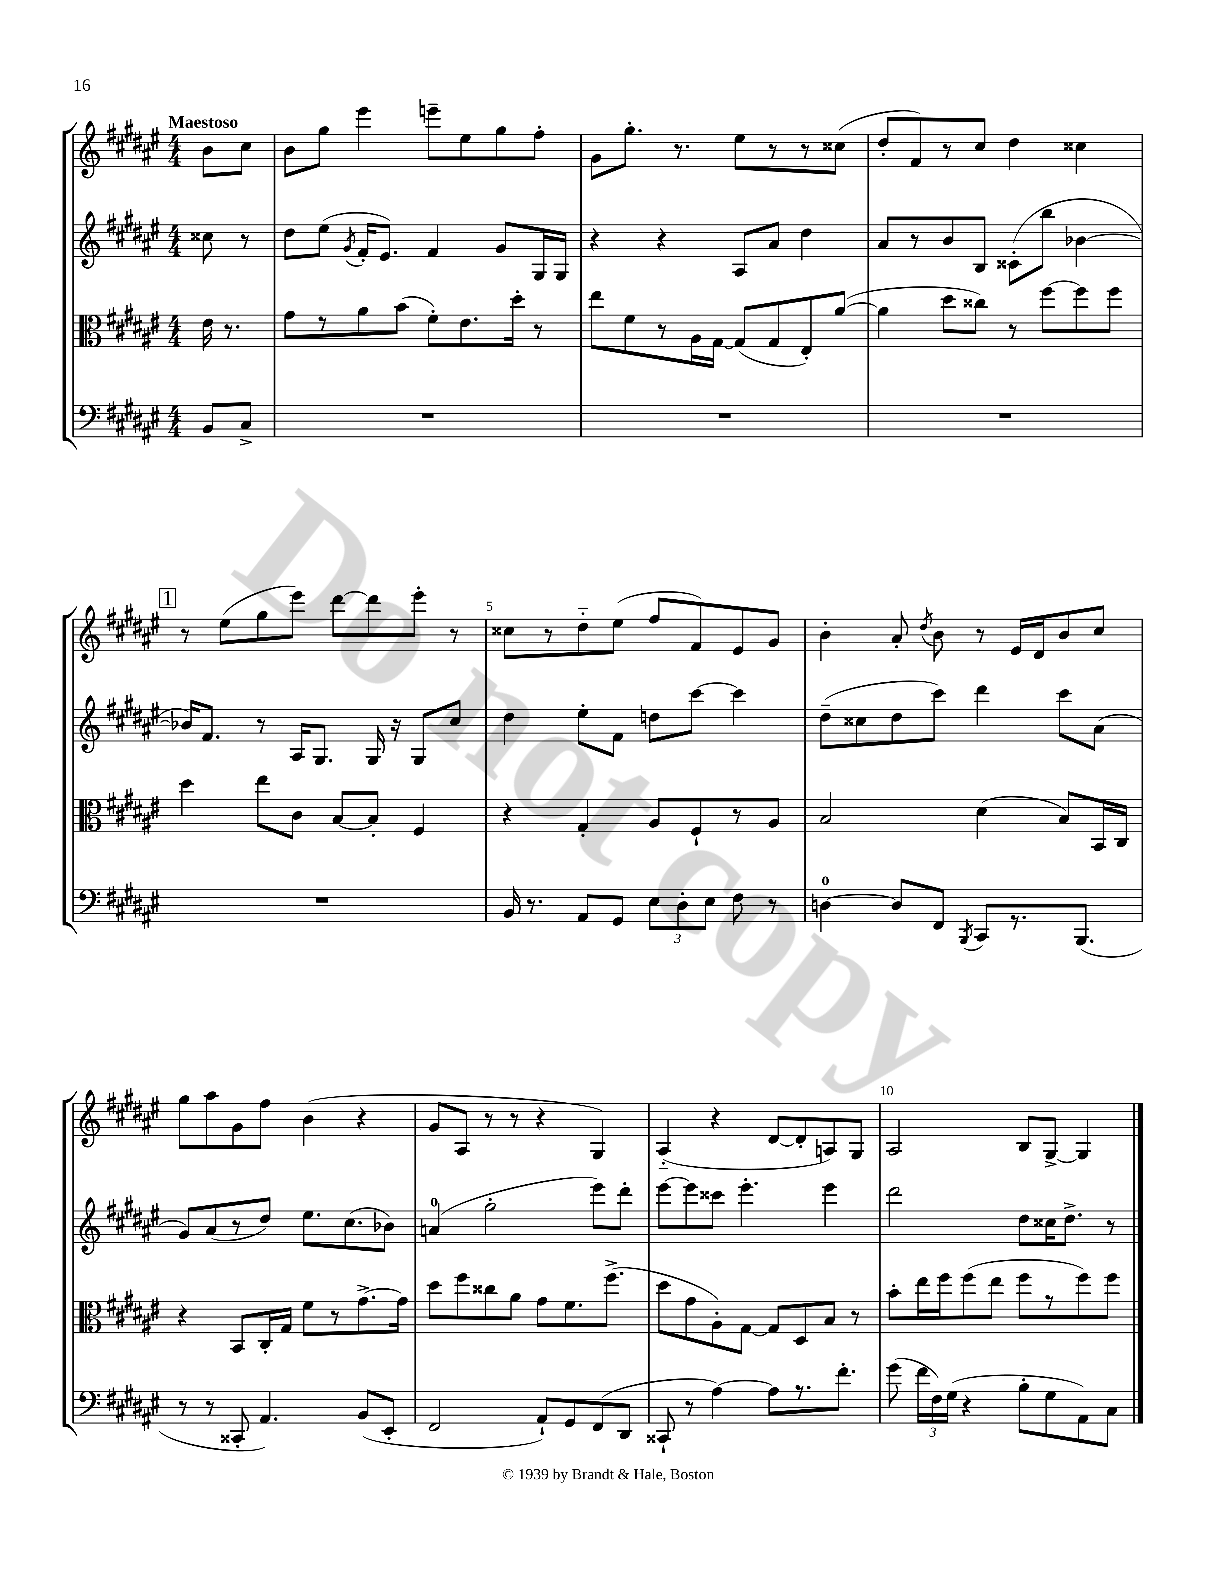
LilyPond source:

<<
\new StaffGroup <<
\new Staff = "s0" {
    \clef treble \key fis \major \numericTimeSignature \time 4/4 \partial 4 \tempo "Maestoso"
    \autoBeamOff b'8[ cis''8] |
    b'8[ gis''8] eis'''4 e'''8[-- eis''8 gis''8 fis''8]-. |
    gis'8[ gis''8.]-. r8. eis''8[ r8 r8 cisis''8]( |
    dis''8[-. fis'8) r8 cis''8] dis''4 cisis''4 |
    \mark \markup { \box "1" } r8 eis''8[( gis''8 eis'''8]) dis'''8[~ dis'''8 eis'''8]-. r8 |
    cisis''8[ r8 dis''8-_ eis''8]( fis''8[ fis'8) eis'8 gis'8] |
    b'4-. ais'8-. \acciaccatura { dis''8 } b'8 r8 eis'16[ dis'16 b'8 cis''8] |
    gis''8[ ais''8 gis'8 fis''8] b'4( r4 |
    gis'8[ ais8] r8 r8 r4 gis4) |
    ais4-_( r4 dis'8[~ dis'8-. a8) gis8] |
    ais2 b8[ gis8]~-> gis4 \bar "|." |
}
\new Staff = "s1" {
    \clef treble \key fis \major \numericTimeSignature \time 4/4 \partial 4
    \autoBeamOff cisis''8 r8 |
    dis''8[ eis''8]( \acciaccatura { gis'8 } fis'16[-. eis'8.]) fis'4 gis'8[ gis16 gis16] |
    r4 r4 ais8[ ais'8] dis''4 |
    ais'8[ r8 b'8 b8] cisis'8[-.( b''8] bes'4~ |
    \mark \markup { \box "1" } bes'16[) fis'8.] r8 ais16[ gis8.] gis16 r16 gis8[ cis''8] |
    dis''4 eis''8[-. fis'8] d''8[ cis'''8]~ cis'''4 |
    dis''8[--( cisis''8 dis''8 cis'''8]) dis'''4 cis'''8[ ais'8]( |
    gis'8[) ais'8( r8 dis''8]) eis''8.[ cis''8.( bes'8]) |
    a'4-0( gis''2-. eis'''8[) dis'''8]-. |
    eis'''8[~ eis'''8 cisis'''8] eis'''4.-. eis'''4 |
    dis'''2 dis''8[ cisis''16 dis''8.]-> r8 \bar "|." |
}
\new Staff = "s2" {
    \clef alto \key fis \major \numericTimeSignature \time 4/4 \partial 4
    \autoBeamOff eis'16 r8. |
    gis'8[ r8 ais'8 b'8]( fis'8[-.) eis'8. dis''16]-. r8 |
    eis''8[ fis'8 r8 ais16 gis16]~ gis8[( gis8 eis8-.) ais'8]~( |
    ais'4 dis''8[ cisis''8]) r8 fis''8[~ fis''8 fis''8] |
    \mark \markup { \box "1" } dis''4 eis''8[ cis'8] b8[~ b8]-. fis4 |
    r4 gis4-. ais8[ fis8-! r8 ais8] |
    b2 dis'4( b8[) b,16 cis16] |
    r4 b,8[ cis16-. gis16] fis'8[ r8 gis'8.~-> gis'16] |
    dis''8[ fis''8 cisis''8 ais'8] gis'8[ fis'8. fis''8.]->( |
    dis''8[ gis'8 ais8-.) gis8]~ gis8[ dis8 b8] r8 |
    b'8[-. eis''16 fis''16 fis''8( eis''8] fis''8[ r8 fis''8) fis''8] \bar "|." |
}
\new Staff = "s3" {
    \clef bass \key fis \major \numericTimeSignature \time 4/4 \partial 4
    \autoBeamOff b,8[ cis8]-> |
    R1 |
    R1 |
    R1 |
    \mark \markup { \box "1" } R1 |
    b,16 r8. ais,8[ gis,8] \tuplet 3/2 { eis8[ dis8-. eis8] } fis8 r8 |
    d4-0~ d8[ fis,8] \acciaccatura { b,,8 } cis,8[ r8. b,,8.]( |
    r8 r8 cisis,8-. ais,4.) b,8[( eis,8]-. |
    fis,2 ais,8[-!) gis,8 fis,8( dis,8] |
    cisis,8-! r8 ais4~) ais8[ r8. fis'8.]-. |
    gis'8( \tuplet 3/2 { fis'16[ fis16) gis16]( } r4 b8[-. gis8 ais,8) cis8] \bar "|." |
}
>>
>>
\layout { \context { \Score \override BarNumber.break-visibility = ##(#f #t #t) barNumberVisibility = #(every-nth-bar-number-visible 5) } }
